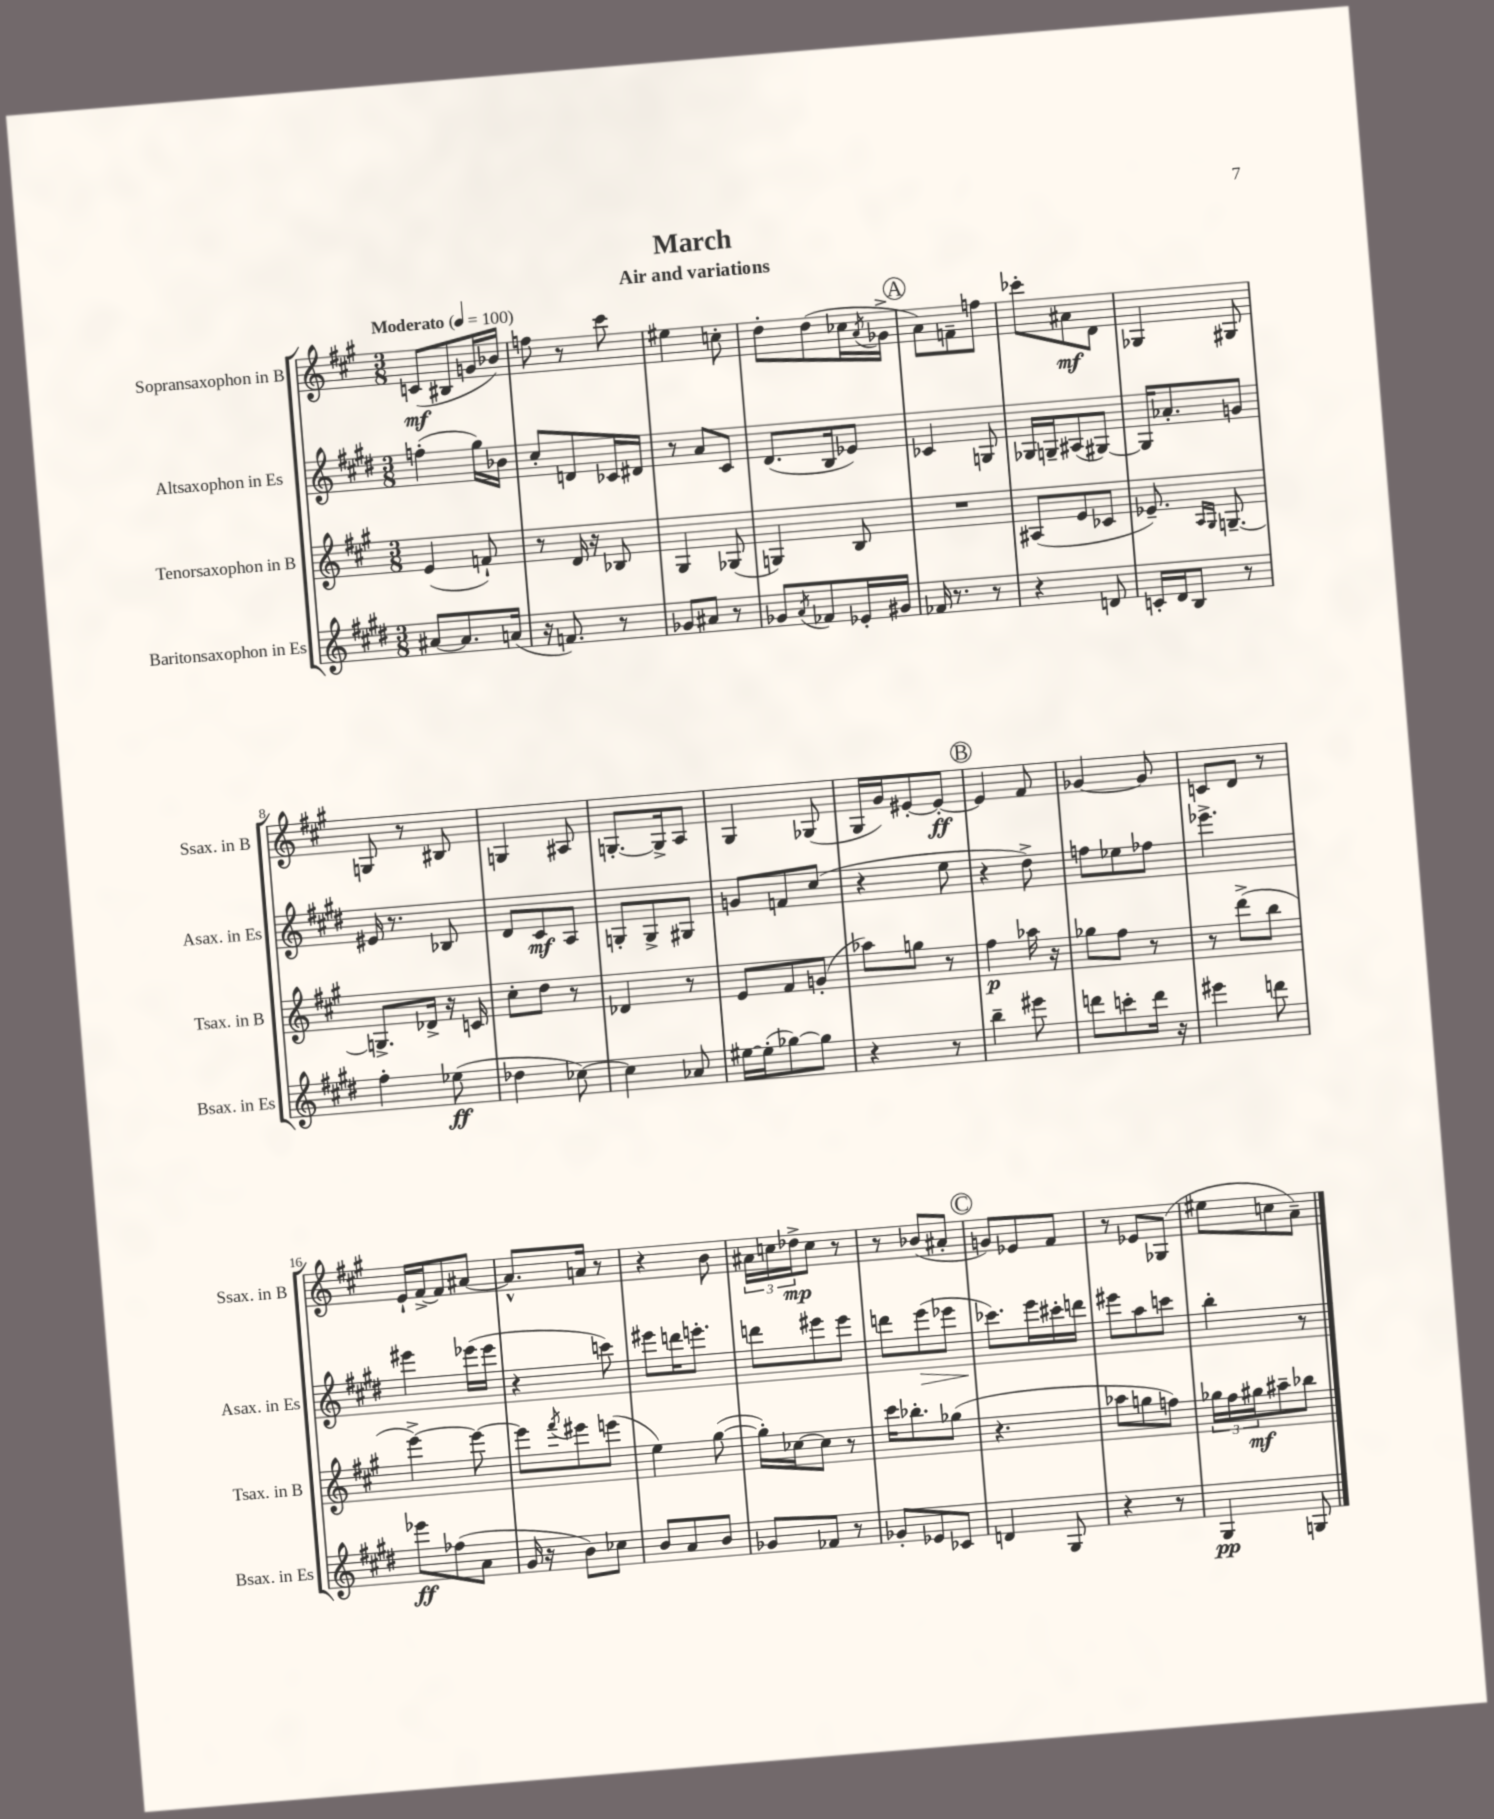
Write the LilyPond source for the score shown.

\header { title = "March" subtitle = "Air and variations" }
<<
\new StaffGroup <<
\new Staff = "s0" \with { instrumentName = "Sopransaxophon in B" shortInstrumentName = "Ssax. in B" } {
    \clef treble \key a \major \numericTimeSignature \time 3/8 \tempo "Moderato" 4 = 100
    c'8\mf( bis8 g'16 bes'16) |
    f''8 r8 cis'''8 |
    eis''4 c''8-. |
    d''8-. d''8( ces''16 \acciaccatura { a'8 } ges'16-> |
    \mark \markup { \circle "A" } a'8) f'8-- f''8 |
    ces'''8-. ais'8\mf d'8 |
    ges4 gis8 |
    g8 r8 bis8 |
    g4 ais8 |
    g8.~-. g16-> a8 |
    gis4 ges8( |
    gis16 gis'16) eis'8~-. eis'8~-.\ff |
    \mark \markup { \circle "B" } eis'4 fis'8 |
    ges'4~ ges'8 |
    c'8 d'8 r8 |
    e'16-! fis'16~-> fis'8 ais'8~ |
    ais'8.-^ a'16 r8 |
    r4 b'8 |
    \tuplet 3/2 { ais'16 c''16 des''16->\mp } c''8 r8 |
    r8 bes'8( ais'8-. |
    \mark \markup { \circle "C" } g'8) ees'8 fis'8 |
    r8 ees'8 ges8( |
    eis''8 c''8 a'8--) \bar "|." |
}
\new Staff = "s1" \with { instrumentName = "Altsaxophon in Es" shortInstrumentName = "Asax. in Es" } {
    \clef treble \key e \major \numericTimeSignature \time 3/8
    f''4-.( gis''16) bes'16 |
    cis''8-. d'8 ces'16 dis'16 |
    r8 a'8 cis'8 |
    dis'8.( b16 ees'8) |
    \mark \markup { \circle "A" } ces'4 g8 |
    ges16 g16-- ais8( gis8~) |
    gis16 aes'8.-. g'8 |
    eis'16 r8. bes8 |
    dis'8 cis'8\mf a8 |
    g8-. g8-> gis8 |
    g'8 f'8 cis''8( |
    r4 e''8 |
    \mark \markup { \circle "B" } r4 dis''8->) |
    f''8 ees''8 fes''8 |
    ees'''4.-> |
    eis'''4 ees'''16( ees'''16 |
    r4 c'''8) |
    eis'''8 d'''16 e'''8.-. |
    d'''8 eis'''8 eis'''8 |
    d'''8 e'''8\>( ees'''8 |
    \mark \markup { \circle "C" } ces'''8.\!) e'''16 cis'''16-. d'''16 |
    eis'''8 a''8 c'''8 |
    b''4-. r8 \bar "|." |
}
\new Staff = "s2" \with { instrumentName = "Tenorsaxophon in B" shortInstrumentName = "Tsax. in B" } {
    \clef treble \key a \major \numericTimeSignature \time 3/8
    e'4( f'8-!) |
    r8 d'16 r16 bes8 |
    gis4 ges8( |
    g4) b8 |
    \mark \markup { \circle "A" } R4. |
    ais8( e'8 ces'8 |
    ees'8.--) \grace { a16 gis16 } g8.~-- |
    g8.-> des'16-> r16 c'16 |
    cis''8-. d''8 r8 |
    des'4 r8 |
    e'8 fis'8 g'8-.( |
    aes''8) g''8 r8 |
    \mark \markup { \circle "B" } fis''4\p aes''16 r16 |
    ges''8 fis''8 r8 |
    r8 d'''8->( b''8 |
    e'''4~->) e'''8~ |
    e'''8 \acciaccatura { fis'''8 } eis'''8 e'''8( |
    e''4) gis''8~( |
    gis''16-.) ces''16~ ces''8 r8 |
    cis'''16 bes''8.-. ges''8( |
    \mark \markup { \circle "C" } r4. |
    aes''8 g''8 f''8) |
    \tuplet 3/2 { ges''16 fis''16 gis''16\mf } ais''8-- bes''8 \bar "|." |
}
\new Staff = "s3" \with { instrumentName = "Baritonsaxophon in Es" shortInstrumentName = "Bsax. in Es" } {
    \clef treble \key e \major \numericTimeSignature \time 3/8
    ais'8~ ais'8. a'16( |
    r16 f'8.) r8 |
    ges'8 ais'8 r8 |
    ges'8 \acciaccatura { a'8 } fes'8 ees'16-. gis'16 |
    \mark \markup { \circle "A" } fes'16 r8. r8 |
    r4 d'8 |
    c'16-. dis'16 b8 r8 |
    fis''4-. ees''8\ff( |
    des''4 ces''8~) |
    ces''4 aes'8 |
    eis''16~ eis''16-.( ges''8~) ges''8 |
    r4 r8 |
    \mark \markup { \circle "B" } b''4-- eis'''8 |
    d'''8 c'''8-. d'''16 r16 |
    eis'''4 d'''8 |
    ees'''8\ff fes''8( a'8 |
    gis'16 r16 b'8) ces''8 |
    b'8 a'8 b'8 |
    ges'8 fes'8 r8 |
    ges'8-. ees'8 ces'8 |
    \mark \markup { \circle "C" } d'4 gis8 |
    r4 r8 |
    gis4\pp g8 \bar "|." |
}
>>
>>
